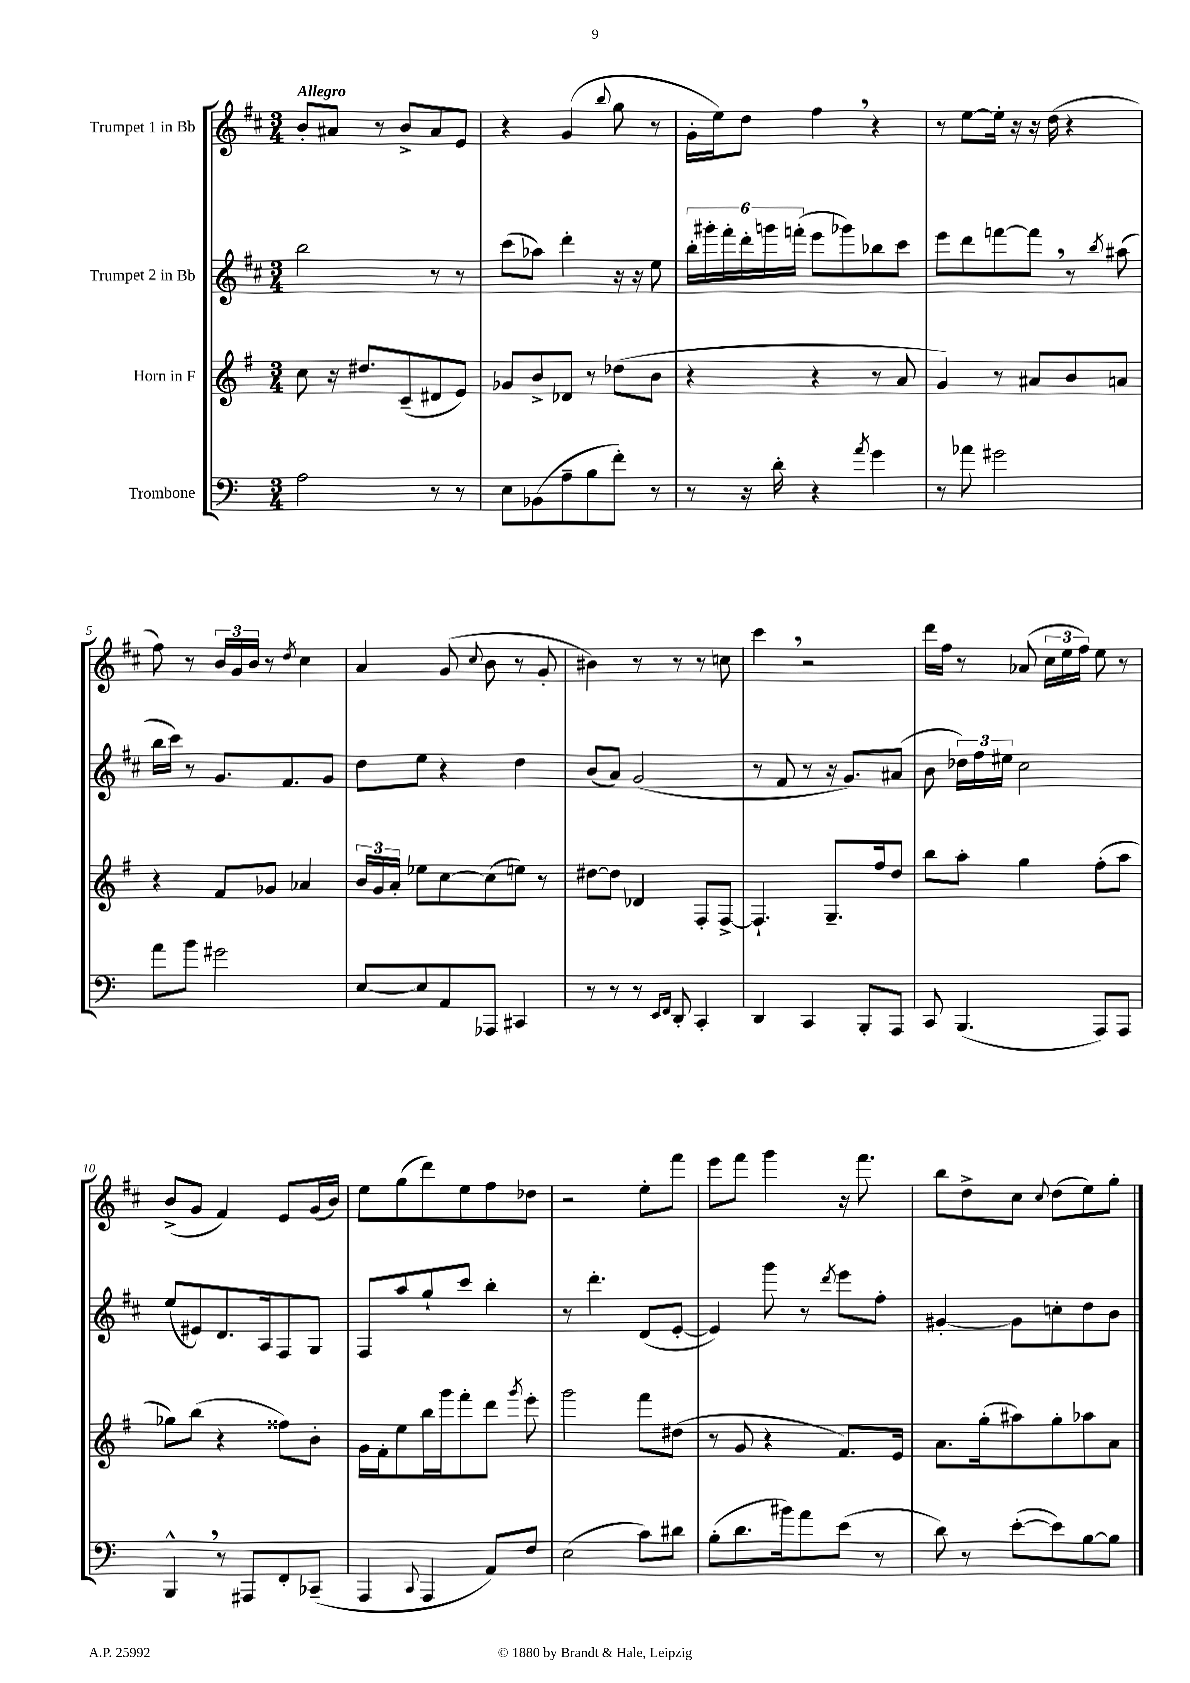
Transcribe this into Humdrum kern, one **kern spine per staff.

**kern	**kern	**kern	**kern
*staff4	*staff3	*staff2	*staff1
*clefF4	*clefG2	*clefG2	*clefG2
*k[]	*k[f#]	*k[f#c#]	*k[f#c#]
*M3/4	*M3/4	*M3/4	*M3/4
2A	8cc	2bb	8b'
.	16r	.	8a#
.	8.dd#	.	.
.	.	.	8r
.	(8c~	.	8b^
8r	8d#	8r	8a#
8r	8e)	8r	8e
=	=	=	=
8E	8g-	(8ccc#	4r
(8BB-	8b^	8aa-)	.
8A~	8d-	4ddd'	(4g
8B	8r	.	.
.	.	.	8qqbb
8f')	(8dd-	16r	8gg
.	.	16r	.
8r	8b	8ee	8r
=	=	=	=
8r	4r	24bb'	16g'
.	.	24ggg#'	.
.	.	.	16ee)
.	.	24fff#'	.
16r	.	24ddd'	8dd
.	.	24ggg	.
16d'	.	.	.
.	.	(24fff'	.
4r	4r	8eee	4ff#
.	.	8ggg-)	.
8qa	.	.	.
4g	8r	8bb-	4r
.	8a	8ccc#	.
=	=	=	=
8r	4g)	8eee	8r
8a-	.	8ddd	[8ee
2g#	8r	[8fff	16ee']
.	.	.	16r
.	8a#	8fff]	16r
.	.	.	(16dd
.	8b	8r	4r
.	.	8qbb	.
.	8a	(8aa#	.
=	=	=	=
8a	4r	16bb	8ff#)
.	.	16ccc#)	.
8b	.	8r	8r
2g#	8f#	8.g	24b
.	.	.	24g
.	.	.	24b
.	8g-	.	8r
.	.	8.f#	.
.	.	.	8qdd
.	4a-	.	4cc#
.	.	8g	.
=	=	=	=
[8E	24b	8dd	4a
.	24g	.	.
.	24a'	.	.
8E]	8ee-	8ee	.
8AA	[8cc	4r	(8g
.	.	.	8qqcc#
8AAA-	(8cc]	.	8b
4CC#	8ee)	4dd	8r
.	8r	.	8g'
=	=	=	=
8r	[8dd#	(8b	4b#)
8r	8dd#]	8a)	.
8r	4d-	(2g	8r
16qqEE	.	.	.
16qqFF	.	.	.
8DD'	.	.	8r
4CC'	8F#'	.	8r
.	[8F#^	.	8cc
=	=	=	=
4DD	4.F#`]	8r	4ccc#
.	.	8f#	.
4CC	.	8r	2r
.	8.G~	16r	.
.	.	8.g)	.
8BBB'	.	.	.
.	16ff#	.	.
8AAA	8dd	(8a#	.
=	=	=	=
8CC	8bb	8b	16ddd
.	.	.	16ff#
(4.BBB	8aa'	24dd-)	8r
.	.	24ff#	.
.	.	24ee#	.
.	4gg	2cc#	(8a-
.	.	.	24cc#
.	.	.	24ee
.	.	.	24ff#)
8AAA)	(8ff#'	.	8ee
8AAA	8aa	.	8r
=	=	=	=
4BBB^^	8gg-)	(8ee	(8b^
.	(8bb	8e#)	8g
8r	4r	8.d	4f#)
8AAA#	.	.	.
.	.	16A	.
8FF'	8ff##)	8F#	8e
(8CC-~	8b'	8G	(16g
.	.	.	16b)
=	=	=	=
4AAA	16g	8F#	8ee
.	16f#'	.	.
.	8ee	8aa	(8gg
8qqCC	.	.	.
4AAA	16bb	8gg`	8ddd)
.	16ggg	.	.
.	8fff#'	8ccc#	8ee
8AA)	8ddd	4bb'	8ff#
.	8qggg	.	.
8F	8eee'	.	8dd-
=	=	=	=
(2E	2ggg	8r	2r
.	.	4.ddd'	.
8c)	8fff#	(8d	8ee'
8d#	(8dd#	[8e'	8fff#
=	=	=	=
(8B'	8r	4e])	8eee
8.d	8g	.	8fff#
.	4r	8ggg	4ggg
16b#)	.	.	.
8a	.	8r	.
.	.	8qddd	.
(8e	8.f#)	8eee	16r
.	.	.	8.fff#
8r	.	8ff#'	.
.	16e	.	.
=	=	=	=
8d)	8.a	[4g#'	8bb
8r	.	.	8dd^
.	(16gg'	.	.
([8e'	8aa#)	8g#]	8cc#
.	.	.	8qqcc#
8e])	8gg'	8cc'	(8dd
[8B	8aa-	8dd	8ee)
8B]	8a	8b	8gg'
==	==	==	==
*-	*-	*-	*-
